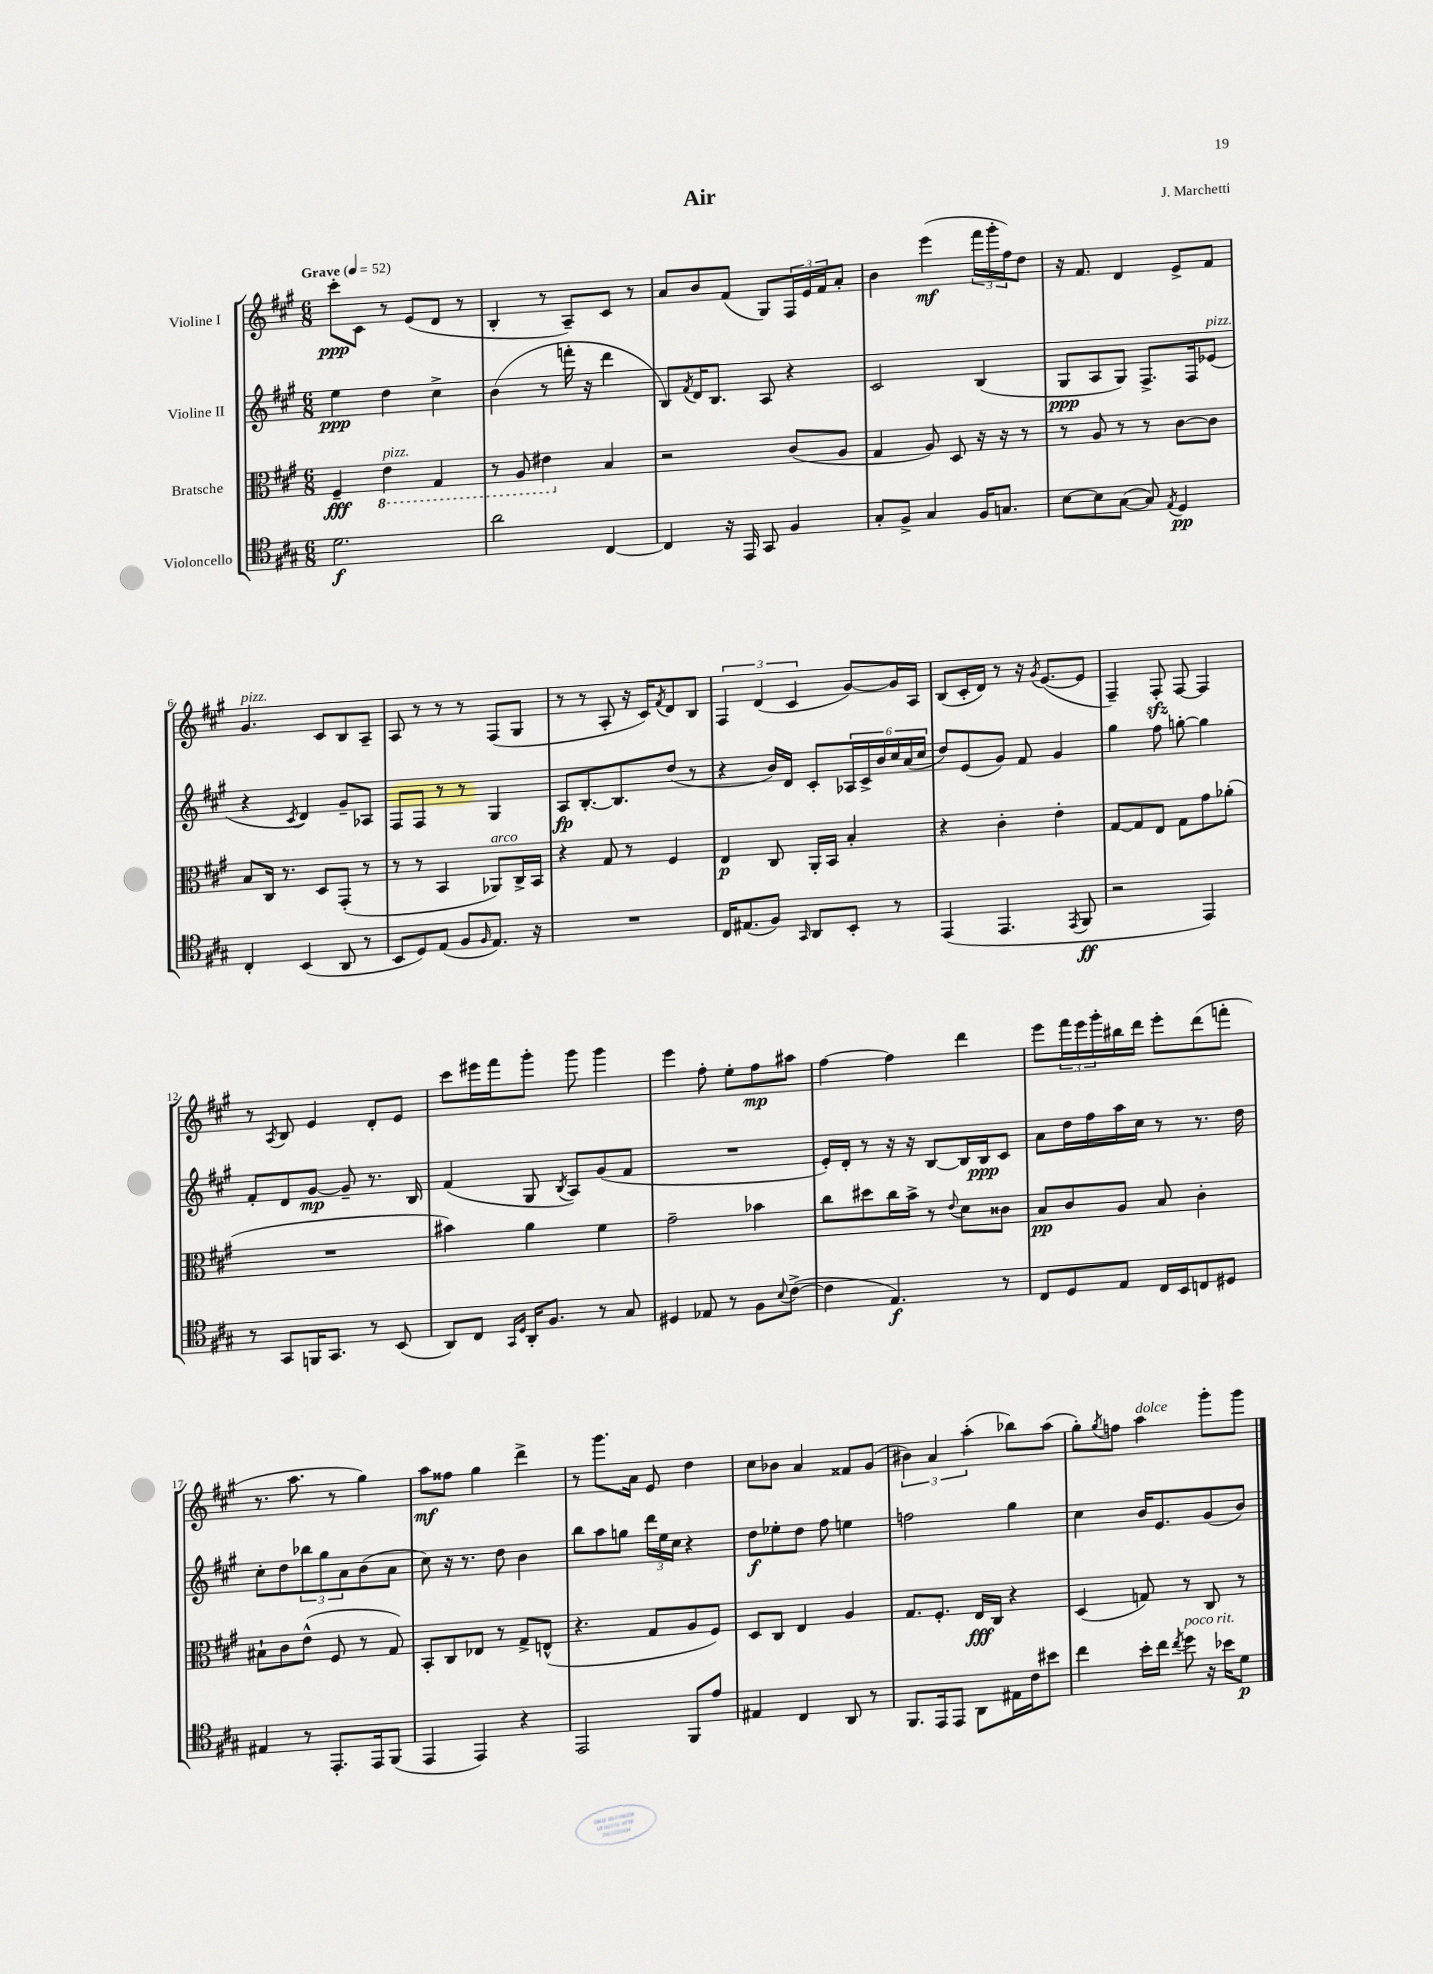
\header { title = "Air" composer = "J. Marchetti" }
<<
\new StaffGroup <<
\new Staff = "s0" \with { instrumentName = "Violine I" } {
    \clef treble \key a \major \numericTimeSignature \time 6/8 \tempo "Grave" 4 = 52
    cis'''8-.\ppp cis'8 r8 e'8( d'8 r8 |
    b4-. r8 a8--) cis'8 r8 |
    a'8 b'8 fis'8( gis8) \tuplet 3/2 { fis16 e'16 fis'16 } a'8-. |
    b'4 e'''4\mf( \tuplet 3/2 { fis'''16 gis'''16-. fis''16) } d''8 |
    r16 fis'8. d'4 e'8-> fis'8 |
    gis'4.^\markup { \italic "pizz." } cis'8 b8 a8-- |
    a8 r8 r8 r8 fis8( gis8 |
    r8 r8 a8-. r16 cis'16) \acciaccatura { fis'8 } d'8 b8 |
    \tuplet 3/2 { fis4 d'4( cis'4 } gis'8~) gis'16 a16 |
    b8( cis'16-. d'16) r8 r16 \acciaccatura { gis'8 } e'8.~( e'8 |
    fis4--) fis8-.\sfz fis8~ fis4 |
    r8 \acciaccatura { a8 } b8 e'4 d'8-. e'8 |
    cis'''8 eis'''16 fis'''16 gis'''8-. gis'''8 gis'''4 |
    e'''4 fis''8-. e''8-. fis''8\mp ais''8 |
    fis''4~ fis''4 d'''4 |
    e'''8 \tuplet 3/2 { fis'''16 e'''16 gis'''16-. } bis''16 d'''16 e'''8-. d'''8( f'''8-. |
    r8. a''8. r8 gis''4) |
    a''8\mf fisis''8 gis''4 d'''4-> |
    r8 gis'''8. a'16 e'8 d''4 |
    cis''8 bes'8 a'4 fisis'8 gis'8( |
    \tuplet 3/2 { bis'4) a'4 a''4-.( } bes''8) a''8( |
    gis''8-.) \acciaccatura { gis''8 } f''8 a''4^\markup { \italic "dolce" } gis'''8-. gis'''8 \bar "|." |
}
\new Staff = "s1" \with { instrumentName = "Violine II" } {
    \clef treble \key a \major \numericTimeSignature \time 6/8
    e''4\ppp d''4 cis''4-> |
    b'4( r8 f'''16-. r16 d'''4 |
    b8) \acciaccatura { fis'8 } d'16 b8. a8 r4 |
    cis'2 b4( |
    gis8\ppp a8 gis8) fis8.-> fis16 ees'8^\markup { \italic "pizz." }( |
    r4 \acciaccatura { cis'8 } d'4) gis'8-- aes8 |
    fis8 fis8 r8 r8 gis4 |
    a8\fp b8.~-. b8. d''8( r8 |
    r4 b'16) d'16 cis'8-. \tuplet 6/4 { aes16 cis'16-> b'16 cis''16 a'16( cis''16 } |
    d''8) e'8( gis'8) fis'8 gis'4 |
    gis''4 fis''8 g''8~-. g''4 |
    fis'8-. d'8 gis'8~\mp gis'8-- r8. b16 |
    fis'4( gis8 \acciaccatura { b8 } a8) gis'8( fis'8 |
    R2. |
    e'16-.) d'16-. r8 r16 r16 b8~ b16 b16\ppp cis'8 |
    a'8 d''16 fis''16 a''16 cis''16 r8 r8. d''16 |
    cis''8-. d''8 \tuplet 3/2 { bes''8 gis''8 a'8 } b'8( a'8 |
    cis''8) r16 r8. d''8 b'4 |
    b''8 a''8 g''8 \tuplet 3/2 { d'''16 e''16 cis''16 } r4 |
    d''8\f ees''8-. d''8 fis''8 e''4 |
    f''2 gis''4 |
    cis''4 b'16 e'8. gis'8( b'8) \bar "|." |
}
\new Staff = "s2" \with { instrumentName = "Bratsche" } {
    \clef alto \key a \major \numericTimeSignature \time 6/8
    fis4--\fff \ottava #-1 e4^\markup { \italic "pizz." } gis,4 |
    r8 a,8 eis4 \ottava #0 b4 |
    r2 cis'8( a8 |
    gis4 a8) d8 r16 r16 r8 |
    r8 a8 r8 r8 cis'8~ cis'8 |
    b8 cis16 r8. d8 gis,8-.( r8 |
    r8 r8 b,4 aes,8^\markup { \italic "arco" }) cis16-> b,16 |
    r4 gis8 r8 fis4 |
    e4\p cis8 a,16-. b,16 b4-. |
    r4 cis'4-. e'4-. |
    gis8~ gis8 e8 gis8 gis'8 aes'8-.( |
    R2. |
    bis'4) a'4 fis'4 |
    gis'2-- bes'4 |
    cis''8 dis''8 cis''16 b'16-> r8 \appoggiatura { e'8 } d'8 cisis'8 |
    b8\pp cis'8 a8 b8 cis'4-. |
    bis8-! cis'8 e'8-^( fis8 r8 gis8) |
    b,8-. cis8 ees8 r8 gis8-> e8-^( |
    r4. gis8 a8 fis8) |
    d8 cis8 e4 a4 |
    gis8. fis8.-. e16\fff cis16 r4 |
    d4( g8) r8 cis8 r8 \bar "|." |
}
\new Staff = "s3" \with { instrumentName = "Violoncello" } {
    \clef tenor \key a \major \numericTimeSignature \time 6/8
    d'2.\f |
    a'2 cis4~ |
    cis4 r16 e,16 gis,8 fis4 |
    gis8-. fis8-> gis4 fis16 g8. |
    b8~ b8 gis8~( gis8) \acciaccatura { e8 } d4\pp |
    cis4-. b,4( a,8 r8 |
    b,8 d8) e8( fis8 \grace { fis16 } e8.) r16 |
    R2. |
    cis16 eis8.( fis8) \grace { gis,16 } a,8 b,8-. r8 |
    e,4( e,4. \acciaccatura { e,8 } fis,8\ff |
    r2 e,4) |
    r8 gis,8 f,16 gis,8. r8 b,8( |
    a,8) cis8 \grace { gis,16 d16 } a,16-. fis8. r8 gis8 |
    dis4 ees8 r8 fis8 \appoggiatura { b8 } cis'8~->( |
    cis'4 e4.\f) r8 |
    cis8 d8 e8 cis16 b,16 c8 dis8 |
    eis4 r8 e,8.-. e,16 fis,8( |
    e,4 e,4) r4 |
    e,2 fis,8 e'8 |
    eis4 cis4 a,8 r8 |
    fis,8. e,16 e,8 a,8 eis16 cis'16 bis'8 |
    cis''4 b'16-. cis''16 \acciaccatura { cis''8 } d''8^\markup { \italic "poco rit." } r16 bes'16 d'8\p \bar "|." |
}
>>
>>
